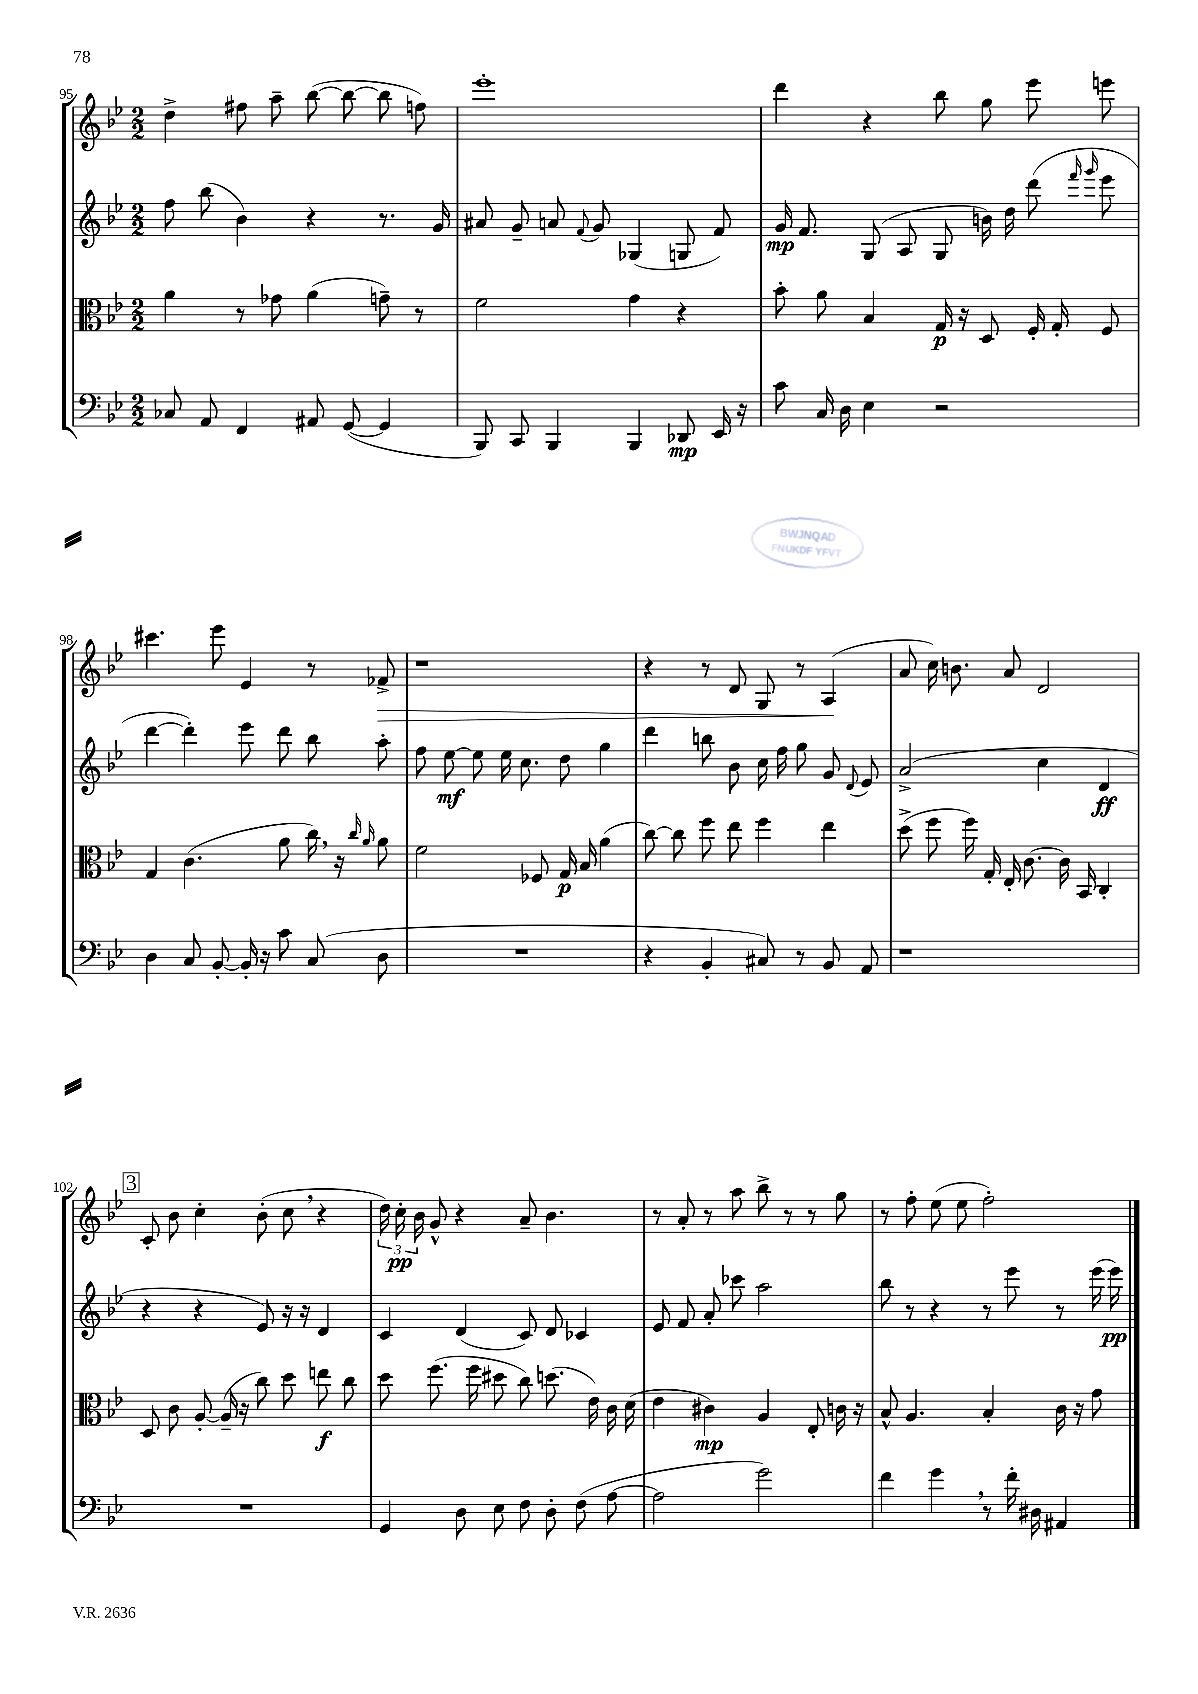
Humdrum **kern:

**kern	**dynam	**kern	**dynam	**kern	**dynam	**kern	**dynam
*part4	*part4	*part3	*part3	*part2	*part2	*part1	*part1
*staff4	*staff4	*staff3	*staff3	*staff2	*staff2	*staff1	*staff1
*clefF4	*	*clefC3	*	*clefG2	*	*clefG2	*
*k[b-e-]	*	*k[b-e-]	*	*k[b-e-]	*	*k[b-e-]	*
*M2/2	*	*M2/2	*	*M2/2	*	*M2/2	*
=95	=95	=95	=95	=95	=95	=95	=95
8C-X/	.	4a\	.	8ff\	.	4dd^\	.
8AA/	.	.	.	(8bb-\	.	.	.
4FF/	.	8r	.	4b-\)	.	8ff#X\	.
.	.	8g-X\	.	.	.	8aa~\	.
8AA#X/	.	(4a\	.	4r	.	([8bb-\	.
([8GG/	.	.	.	.	.	8bb-\_	.
4GG/]	.	8gn~\)	.	8.r	.	8bb-\]	.
.	.	8r	.	.	.	8ffn\)	.
.	.	.	.	16g/	.	.	.
=96	=96	=96	=96	=96	=96	=96	=96
8BBB-/)	.	2f\	.	8a#X/	.	1eee-'	.
8CC/	.	.	.	8g~/	.	.	.
4BBB-/	.	.	.	8an/	.	.	.
.	.	.	.	8qqf/	.	.	.
.	.	.	.	8g/	.	.	.
4BBB-/	.	4g\	.	(4G-X/	.	.	.
8DD-X/	mp	4r	.	8Gn/	.	.	.
16EE-/	.	.	.	8f/)	.	.	.
16r	.	.	.	.	.	.	.
=97	=97	=97	=97	=97	=97	=97	=97
8c\	.	8b-'\	.	16g/	mp	4ddd\	.
.	.	.	.	8.f/	.	.	.
16C/	.	8a\	.	.	.	.	.
16D\	.	.	.	.	.	.	.
4E-\	.	4B-/	.	(8G/	.	4r	.
.	.	.	.	8A/	.	.	.
2r	.	16G/	p	8G/	.	8bb-\	.
.	.	16r	.	.	.	.	.
.	.	8D/	.	16bn\)	.	8gg\	.
.	.	.	.	16dd\	.	.	.
.	.	16F'/	.	(8ddd\	.	8eee-\	.
.	.	16G'/	.	.	.	.	.
.	.	.	.	16qqfff/	.	.	.
.	.	.	.	16qqggg/	.	.	.
.	.	8F/	.	8eee-\	.	8eeen\	.
!!LO:LB:g=z
=98	=98	=98	=98	=98	=98	=98	=98
4D\	.	4G/	.	[4ddd\	.	4.ccc#X\	.
8C/	.	(4.c\	.	4ddd'\])	.	.	.
[8BB-'/	.	.	.	.	.	8eee-\	.
16BB-'/]	.	.	.	8eee-\	.	4e-/	.
16r	.	.	.	.	.	.	.
8c\	.	8a\	.	8ddd\	.	.	.
(8C/	.	16cc,\)	.	8bb-\	.	8r	.
.	.	16r	.	.	.	.	.
.	.	16qqcc/	.	.	.	.	.
.	.	16qqa/	.	.	.	.	.
!	!	!	!	!	!	!	!LO:HP:b
8D\	.	8a\	.	8aa'\	.	8f-X^/	>
=99	=99	=99	=99	=99	=99	=99	=99
1r	.	2f\	.	8ff\	.	1r	.
.	.	.	.	[8ee-\	mf	.	.
.	.	.	.	8ee-\]	.	.	.
.	.	.	.	16ee-\	.	.	.
.	.	.	.	8.cc\	.	.	.
.	.	8F-X/	.	.	.	.	.
.	.	16G/	p	8dd\	.	.	.
.	.	16B-/	.	.	.	.	.
.	.	(4a\	.	4gg\	.	.	.
=100	=100	=100	=100	=100	=100	=100	=100
4r	.	[8cc\)	.	4ddd\	.	4r	.
.	.	8cc\]	.	.	.	.	.
4BB-'/	.	8ff\	.	8bbn\	.	8r	.
.	.	8ee-\	.	8b-\	.	8d/	.
8C#X/)	.	4ff\	.	16cc\	.	8G/	.
.	.	.	.	16ff\	.	.	.
8r	.	.	.	8gg\	.	8r	.
8BB-/	.	4ee-\	.	8g/	.	(4A/	.
.	.	.	.	8qqd/	.	.	.
8AA/	.	.	.	8e-/	.	.	.
.	.	.	.	.	.	.	]
=101	=101	=101	=101	=101	=101	=101	=101
1r	.	(8dd^\	.	(2a^/	.	8a/	.
.	.	8ff\	.	.	.	16cc\)	.
.	.	.	.	.	.	8.bn\	.
.	.	16ff\)	.	.	.	.	.
.	.	16G'/	.	.	.	.	.
.	.	16E-'/	.	.	.	8a/	.
.	.	[8.c\	.	.	.	.	.
.	.	.	.	4cc\	.	2d/	.
.	.	16c\]	.	.	.	.	.
.	.	16BB-/	.	.	.	.	.
.	.	4C'/	.	4d/	ff	.	.
!!LO:LB:g=z
!!LO:REH:place=s1:t=3
=102	=102	=102	=102	=102	=102	=102	=102
1r	.	8D/	.	4r	.	8c'/	.
.	.	8c\	.	.	.	8b-\	.
.	.	[8A'/	.	4r	.	4cc'\	.
.	.	(16A~/]	.	.	.	.	.
.	.	16r	.	.	.	.	.
.	.	8cc\)	.	8e-/)	.	(8b-'\	.
.	.	8dd\	.	16r	.	8cc,\	.
.	.	.	.	16r	.	.	.
.	.	8een\	f	4d/	.	4r	.
.	.	8cc\	.	.	.	.	.
=103	=103	=103	=103	=103	=103	=103	=103
4GG/	.	8dd\	.	4c/	.	24dd\)	.
.	.	.	.	.	.	24cc'\	pp
.	.	.	.	.	.	24b-\	.
.	.	(8.ff\	.	.	.	8g^^/	.
8D\	.	.	.	(4d/	.	4r	.
.	.	16ff\	.	.	.	.	.
8E-\	.	8dd#X\	.	.	.	.	.
8F\	.	8cc\)	.	8c/)	.	8a~/	.
8D'\	.	(8.ddn\	.	8d/	.	4.b-\	.
(8F\	.	.	.	4c-X/	.	.	.
.	.	16e-\)	.	.	.	.	.
[8A\	.	16c\	.	.	.	.	.
.	.	(16d\	.	.	.	.	.
=104	=104	=104	=104	=104	=104	=104	=104
2A\]	.	4e-\	.	8e-/	.	8r	.
.	.	.	.	8f/	.	8a'/	.
.	.	4c#X\)	mp	8a'/	.	8r	.
.	.	.	.	8ccc-X\	.	8aa\	.
2g\)	.	4A/	.	2aa\	.	8bb-^\	.
.	.	.	.	.	.	8r	.
.	.	8E-'/	.	.	.	8r	.
.	.	16cn\	.	.	.	8gg\	.
.	.	16r	.	.	.	.	.
=105	=105	=105	=105	=105	=105	=105	=105
4f\	.	8B-^^/	.	8bb-\	.	8r	.
.	.	4.A/	.	8r	.	8ff'\	.
4g,\	.	.	.	4r	.	(8ee-\	.
.	.	.	.	.	.	8ee-\	.
8r	.	4B-'/	.	8r	.	2ff'\)	.
16f'\	.	.	.	8eee-\	.	.	.
16D#X\	.	.	.	.	.	.	.
4AA#X/	.	16c\	.	8r	.	.	.
.	.	16r	.	.	.	.	.
.	.	8g\	.	(16eee-\	.	.	.
.	.	.	.	16eee-\)	pp	.	.
==	==	==	==	==	==	==	==
*-	*-	*-	*-	*-	*-	*-	*-
